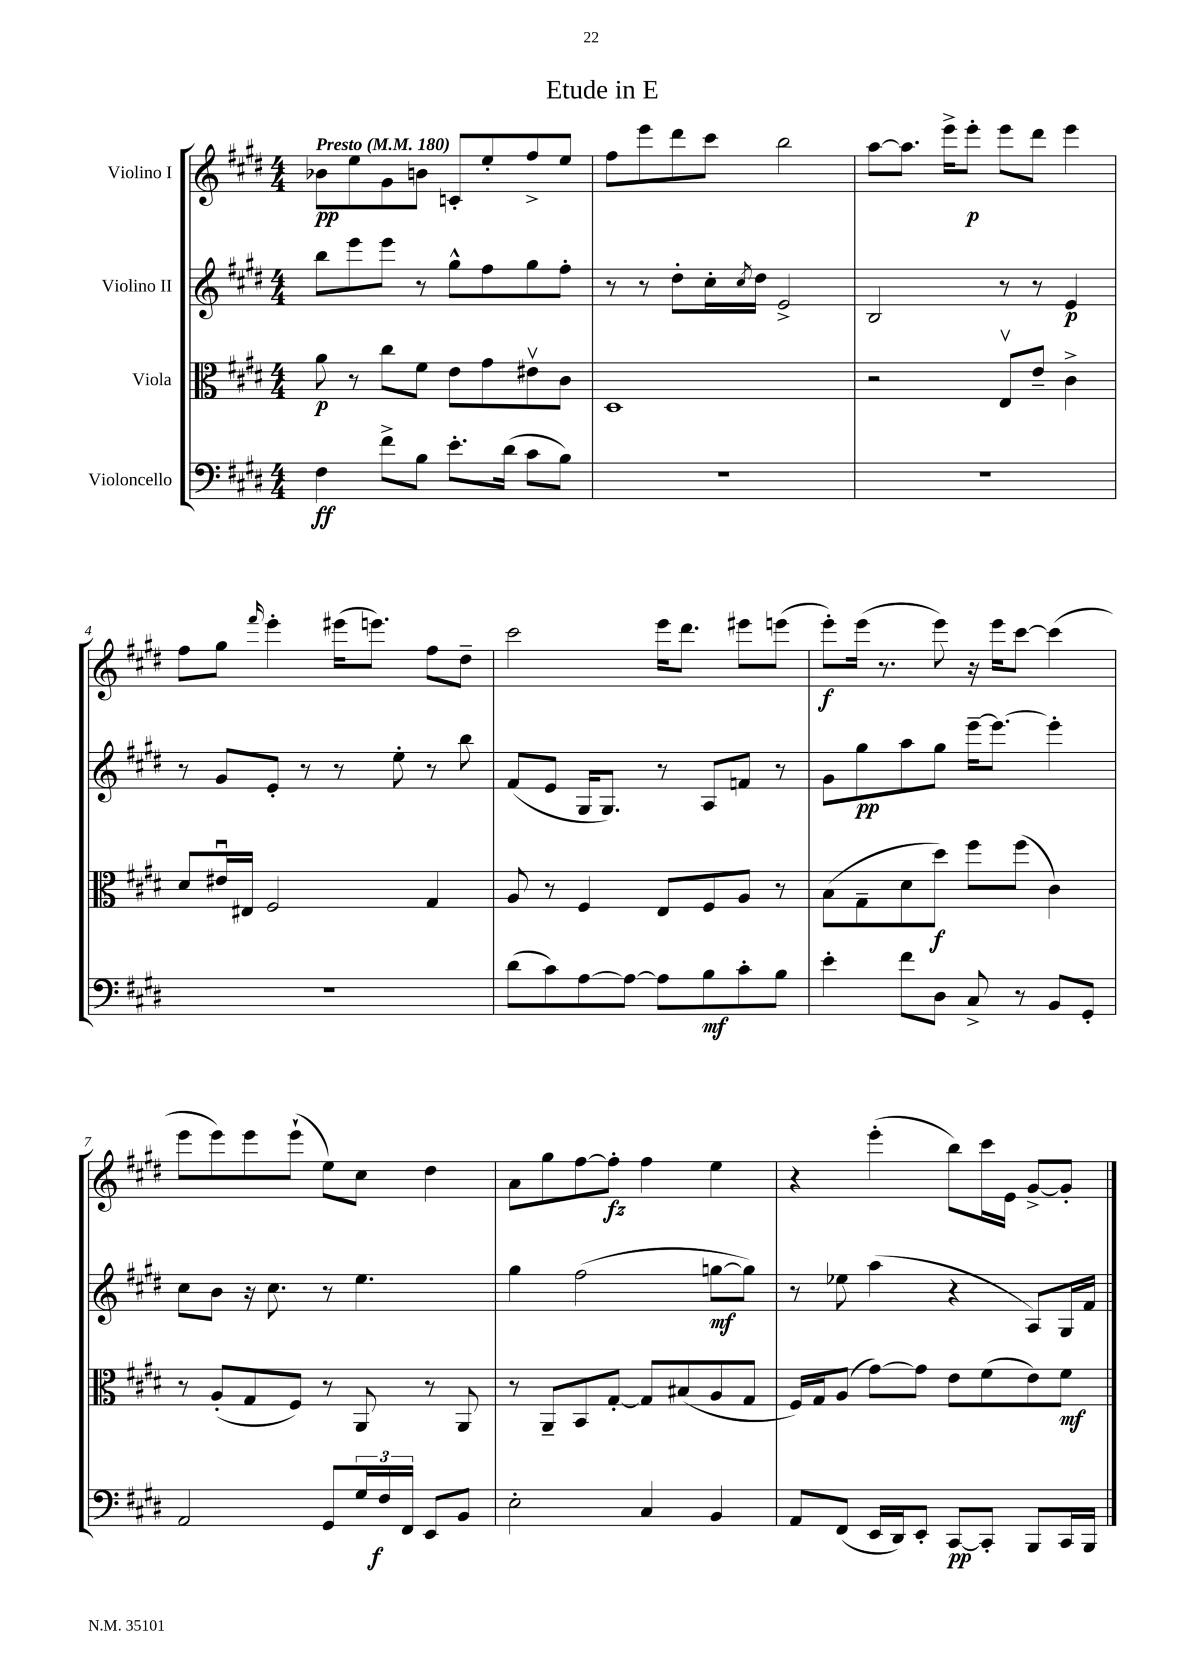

**kern	**kern	**kern	**kern
*staff4	*staff3	*staff2	*staff1
*clefF4	*clefC3	*clefG2	*clefG2
*k[f#c#g#d#]	*k[f#c#g#d#]	*k[f#c#g#d#]	*k[f#c#g#d#]
*M4/4	*M4/4	*M4/4	*M4/4
*MM180	*MM180	*MM180	*MM180
4F#	8a	8bb	8b-
.	8r	8eee	8ee
8f#^	8cc#	8eee	8g#
8B	8f#	8r	8b
8.e'	8e	8gg#^^	8c'
.	8g#	8ff#	8ee'
(16d#	.	.	.
8c#	8e#v	8gg#	8ff#^
8B)	8c#	8ff#'	8ee
=	=	=	=
1r	1D#	8r	8ff#
.	.	8r	8eee
.	.	8dd#'	8ddd#
.	.	16cc#'	8ccc#
.	.	8qcc#	.
.	.	16dd#	.
.	.	2e^	2bb
=	=	=	=
1r	2r	2B	[8aa
.	.	.	8.aa]
.	.	.	16eee^
.	.	.	8eee'
.	8Ev	8r	8eee
.	8e~	8r	8ddd#
.	4c#^	4e	4eee
=	=	=	=
1r	8d#	8r	8ff#
.	16e#u	8g#	8gg#
.	16E#	.	.
.	.	.	16qqfff#
.	2F#	8e'	4eee'
.	.	8r	.
.	.	8r	(16eee#
.	.	.	8.eee)
.	.	8ee'	.
.	4G#	8r	8ff#
.	.	8bb	8dd#~
=	=	=	=
(8d#	8A	(8f#	2ccc#
8c#)	8r	8e	.
[8A	4F#	16G#	.
.	.	8.G#)	.
8A_	.	.	.
8A]	8E	8r	16eee
.	.	.	8.ddd#
8B	8F#	8A	.
8c#'	8A	8f	8eee#
8B	8r	8r	(8eee
=	=	=	=
4e'	(8B	8g#	8eee')
.	8G#~	8gg#	(16eee
.	.	.	8.r
8f#	8d#	8aa	.
8D#	8dd#)	8gg#	8eee)
8C#^	8ff#	[16eee~	16r
.	.	8.eee_	16eee
8r	(8ff#	.	[8ccc#
8BB	4c#)	4eee']	(4ccc#]
8GG#'	.	.	.
=	=	=	=
2AA	8r	8cc#	8eee
.	(8A'	8b	8eee)
.	8G#	16r	8eee
.	.	8.cc#	.
.	8F#)	.	(8eee`
8GG#	8r	8r	8ee)
24G#	8AA	4.ee	8cc#
24F#	.	.	.
24FF#	.	.	.
8EE	8r	.	4dd#
8BB	8AA	.	.
=	=	=	=
2E'	8r	4gg#	8a
.	8AA~	.	8gg#
.	8BB	(2ff#	[8ff#
.	[8G#'	.	8ff#']
4C#	8G#]	.	4ff#
.	(8B#	.	.
4BB	8A	[8gg	4ee
.	8G#	8gg])	.
=	=	=	=
8AA	16F#)	8r	4r
.	16G#	.	.
(8FF#	(8A	8ee-	.
16EE	[8g#)	(4aa	(4eee'
16DD#)	.	.	.
8EE'	8g#]	.	.
[8CC#	8e	4r	8bb)
8CC#']	(8f#	.	16ccc#
.	.	.	16e
8BBB	8e)	8A)	[8g#^
16CC#	8f#	16G#	8g#']
16BBB	.	16f#	.
==	==	==	==
*-	*-	*-	*-
